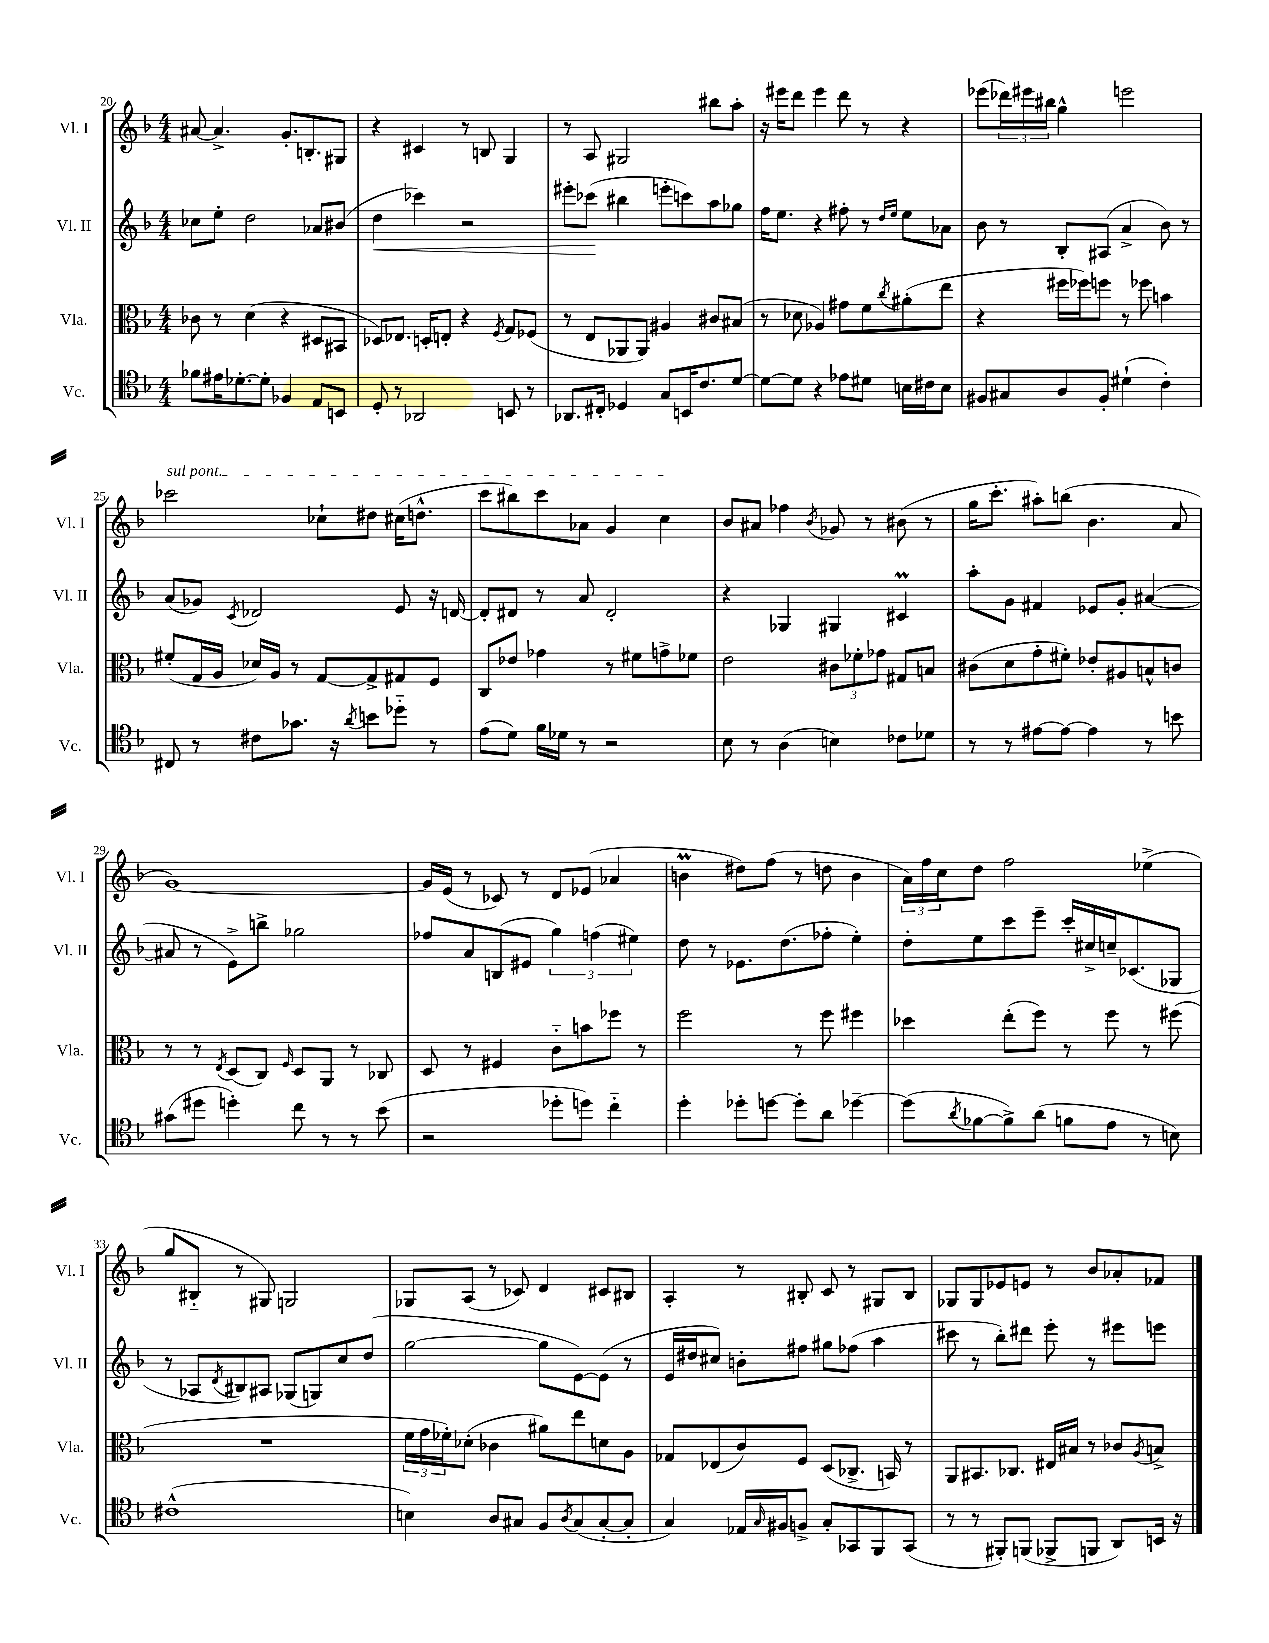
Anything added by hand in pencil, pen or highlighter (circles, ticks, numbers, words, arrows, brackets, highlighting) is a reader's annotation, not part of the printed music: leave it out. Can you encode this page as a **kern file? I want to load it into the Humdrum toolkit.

**kern	**kern	**kern	**dynam	**kern
*part4	*part3	*part2	*part2	*part1
*staff4	*staff3	*staff2	*staff2	*staff1
*I"Vc.	*I"Vla.	*I"Vl. II	*	*I"Vl. I
*I'Vc.	*I'Vla.	*I'Vl. II	*	*I'Vl. I
*clefC4	*clefC3	*clefG2	*	*clefG2
*k[b-]	*k[b-]	*k[b-]	*	*k[b-]
*M4/4	*M4/4	*M4/4	*	*M4/4
=20	=20	=20	=20	=20
8f-X\L	8c-X\	8cc-X\L	.	[8a#X/
16e#X\K	8r	8ee'\J	.	4.a#^/]
[8.d-X'\	.	.	.	.
.	(4d\	2dd\	.	.
8d-'\J]	.	.	.	.
4F-X/	4r	.	.	8.g'/L
.	.	.	.	8.Bn'/
8E/L	8D#X/L	8a-X/L	.	.
8BBn/J	8BB#X/J	(8b#X/J	.	8G#X/J
=21	=21	=21	=21	=21
!	!	!	!LO:HP:b	!
8D'/	8D-X/L)	4dd\	<	4r
8r	8.E-X/J	.	.	.
2AA-X/	.	4ccc-X\)	.	4c#X/
.	16Dn'/KL	.	.	.
.	8En'/J	.	.	.
.	4r	2r	.	8r
.	.	.	.	8Bn/
.	8qF/	.	.	.
8BBn/	8G/L	.	.	4G/
8r	(8F-X/J	.	.	.
=22	=22	=22	=22	=22
8.AA-X/L	8r	8eee#X'\L	.	8r
.	8E/L	(8ccc-X\J	.	8A/
16C#X'/Jk	.	.	.	.
4D-X/	8AA-X/	4bb#X\	[	2G#X/
.	8AA-/J)	.	.	.
8G/L	4A#X/	8eeen'\L	.	.
16BBn/K	.	8cccn\)	.	.
8.c/	.	.	.	.
.	8c#X/L	8aa\	.	8bb#X\L
[8d/J	(8B#X/J	8gg-X\J	.	8aa'\J
=23	=23	=23	=23	=23
8d\L_	8r	16ff\KL	.	16r
.	.	8.ee\J	.	16eee#X\KL
8d\J]	8d-X\	.	.	8ddd\J
4r	4A-X/)	4r	.	4eee#\
8e-X\L	8g#X\L	8ff#X'\	.	8ddd\
8d#X\J	8f\	8r	.	8r
.	.	16qqdd/LL	.	.
.	8qcc/	16qqee/JJ	.	.
16Bn\LL	(8a#X'\	8ee\L	.	4r
16c#X\J	.	.	.	.
8B\J	8ee\J	8a-X\J	.	.
=24	=24	=24	=24	=24
8F#X/L	4r	8b-\	.	(8eee-X\L
8G#X/	.	8r	.	24ddd-X\L)
.	.	.	.	24eee#X\
.	.	.	.	24bb#X\JJ
8A/	16ff#X\LL	8B-'/L	.	4gg^^\
.	16ff-X\J)	.	.	.
8F#'/J	8ffn\J	(8A#X/J	.	.
(4d#X`\	8r	4a^/	.	2eeen\
.	8ff-X\	.	.	.
4c'\)	4bn\	8b-\)	.	.
.	.	8r	.	.
!!LO:LB:g=z
=25	=25	=25	=25	=25
!	!	!	!	!LO:TX:a:i:t=sul pont.
8C#X/	(8f#X'/L	(8a/L	.	2ccc-X\
8r	16G/L	8g-X/J)	.	.
.	16A/JJ	.	.	.
.	.	8qc/	.	.
8c#X\L	16d-X/LL)	2d-X/	.	.
.	16A/JJ	.	.	.
8.g-X\J	8r	.	.	.
.	[8G/L	.	.	8cc-X`\L
16r	.	.	.	.
8qa/	.	.	.	.
8bn\L	8G^/]	.	.	8dd#X\J
8dd-X\J	8G#X/	8e/	.	(16cc#X\KL
.	.	.	.	8.ddn^^\J
8r	8F/J	16r	.	.
.	.	[16dn/	.	.
=26	=26	=26	=26	=26
(8e\L	8C/L	8d'/L]	.	8ccc\L
8d\J)	8e-X/J	8d#X/J	.	8bb#X\)
16f\LL	4g-X\	8r	.	8ccc\
16d-X\JJ	.	.	.	.
8r	.	8a/	.	8a-X\J
2r	8r	2d#'/	.	4g/
.	8f#X\L	.	.	.
.	8gn^\	.	.	4cc\
.	8f-X\J	.	.	.
=27	=27	=27	=27	=27
8B-\	2e\	4r	.	8b-/L
8r	.	.	.	8a#X/J
(4A\	.	4G-X/	.	4ff-X\
.	.	.	.	8qb-/
4Bn\)	12c#X\L	4G#X/	.	8g-X/
.	12f-X'\	.	.	.
.	.	.	.	8r
.	12g-X\J	.	.	.
8c-X\L	8G#X/L	4c#Xm/	.	(8b#X\
8d-X\J	8Bn/J	.	.	8r
=28	=28	=28	=28	=28
8r	(8c#X\L	8aa'\L	.	16gg\KL
.	.	.	.	8.ccc'\J
8r	8d\	8g\J	.	.
[8e#X\L	8g'\	4f#X/	.	8aa#X'\L)
8e#\J_	8f#X'\J)	.	.	(8bbn\J
4e#\]	8e-X'/L	8e-X/L	.	4.b-\
.	8A#X/	8g'/J	.	.
8r	8Bn^^/	([4a#X/	.	.
8bn\	8cn/J	.	.	8a/
!!LO:LB:g=z
=29	=29	=29	=29	=29
(8g#X\L	8r	8a#X/]	.	[1g)
8dd#X\J	8r	8r	.	.
.	8qE/	.	.	.
4ddn'\)	(8D/L	8e^\L)	.	.
.	8C/J)	8bbn^\J	.	.
.	16qqF/	.	.	.
8cc\	8D/L	2gg-X\	.	.
8r	8AA/J	.	.	.
8r	8r	.	.	.
(8b-\	8C-X/	.	.	.
=30	=30	=30	=30	=30
2r	8D/	8ff-X/L	.	16g/LL]
.	.	.	.	(16e/JJ
.	8r	8a/	.	8r
.	4F#X/	(8Bn/	.	8c-X/)
.	.	8e#X/J	.	8r
8dd-X'\L	8c\L	6gg\)	.	8d/L
8ddn\J)	8bn\	.	.	(8e-X/J
.	.	(6ffn\	.	.
4cc\	8ff-X\J	.	.	4a-X/
.	.	6ee#X\)	.	.
.	8r	.	.	.
=31	=31	=31	=31	=31
4dd'\	2ff\	8dd\	.	4bnm\
.	.	8r	.	.
8dd-X'\L	.	8.e-X\L	.	8dd#X\L)
[8ddn\J	.	.	.	(8ff\J
.	.	(8.dd\	.	.
8dd'\L]	8r	.	.	8r
8a\J	8ff\	8ff-X'\J	.	8ddn\
[4dd-X~\	4ff#X\	4ee'\)	.	4b\
=32	=32	=32	=32	=32
(8dd-\L]	4dd-X\	8dd'\L	.	24a\LL)
.	.	.	.	24ff\
.	.	.	.	24cc\J
8qa/	.	.	.	.
[8f-X\	.	8ee\	.	8dd\J
8f-^\])	(8ee'\L	8ccc\	.	2ff\
(8a\J	8ff\J)	8eee~\J	.	.
8fn\L	8r	16ccc'/LL	.	.
.	.	16cc#X^/	.	.
8e\J	8ff\	16ccn~/J	.	.
.	.	(8.c-X/	.	.
8r	8r	.	.	(4ee-X^\
8Bn\)	(8ff#X\	8G-X/J	.	.
!!LO:LB:g=z
=33	=33	=33	=33	=33
(1c#X^^	1r	8r	.	8gg/L
.	.	8A-X/L	.	8B#X/J
.	.	8qd/	.	.
.	.	8B#X/)	.	8r
.	.	8A#X/J	.	8G#X/)
.	.	(8G-X/L	.	2Gn/
.	.	8Gn/)	.	.
.	.	8cc/	.	.
.	.	(8dd/J	.	.
=34	=34	=34	=34	=34
4Bn\)	24f\LL	[2gg\	.	8G-X/L
.	24g\	.	.	.
.	24f-X'\J)	.	.	.
.	(8d-X'\J	.	.	(8A/J
8A/L	4c-X\	.	.	8r
8G#X/J	.	.	.	8c-X/)
8F/L	8a#X\L)	8gg\L]	.	4d/
8qA/	.	.	.	.
(8G#/	8ee\	[8e\)	.	.
[8G#'/	8dn\	(8e\J]	.	8c#X/L
8G#'/J]	8A\J	8r	.	8B#X/J
=35	=35	=35	=35	=35
4G/)	8G-X/L	16e/LL	.	4A'/
.	.	16dd#X/J	.	.
.	(8E-X/	8cc#X/J)	.	.
16E-X/LL	8c/)	8bn'\L	.	8r
16qqG/	.	.	.	.
16F#X/J	.	.	.	.
8Fn^/J	8F/J	8ff#X\J	.	8B#X'/
8G'/L	(8D/L	8gg#X\L	.	8c/
8GG-X/	8.C-X^/J	(8ff-X\J	.	8r
8FF/	.	4aa\	.	8G#X/L
.	16BBn/)	.	.	.
(8GG-/J	8r	.	.	8B#/J
=36	=36	=36	=36	=36
8r	8AA/L	8ccc#X\	.	8G-X/L
8r	8.BB#X/	8r	.	8G-/
8FF#X'/L)	.	8bb-'\L)	.	8e-X/
.	8.C-X/J	.	.	.
(8FFn/J	.	8ddd#X\J	.	8en/J
8FF-X^/L	16E#X/LL	8eee'\	.	8r
.	16B#X/JJ	.	.	.
8FFn/J	8r	8r	.	8b-/L
8AA/L)	8c-X/L	8eee#X\L	.	8a-X'/
.	8qA/	.	.	.
16BBn/Jk	8Bn^/J	8eeen\J	.	8f-X/J
16r	.	.	.	.
==	==	==	==	==
*-	*-	*-	*-	*-
